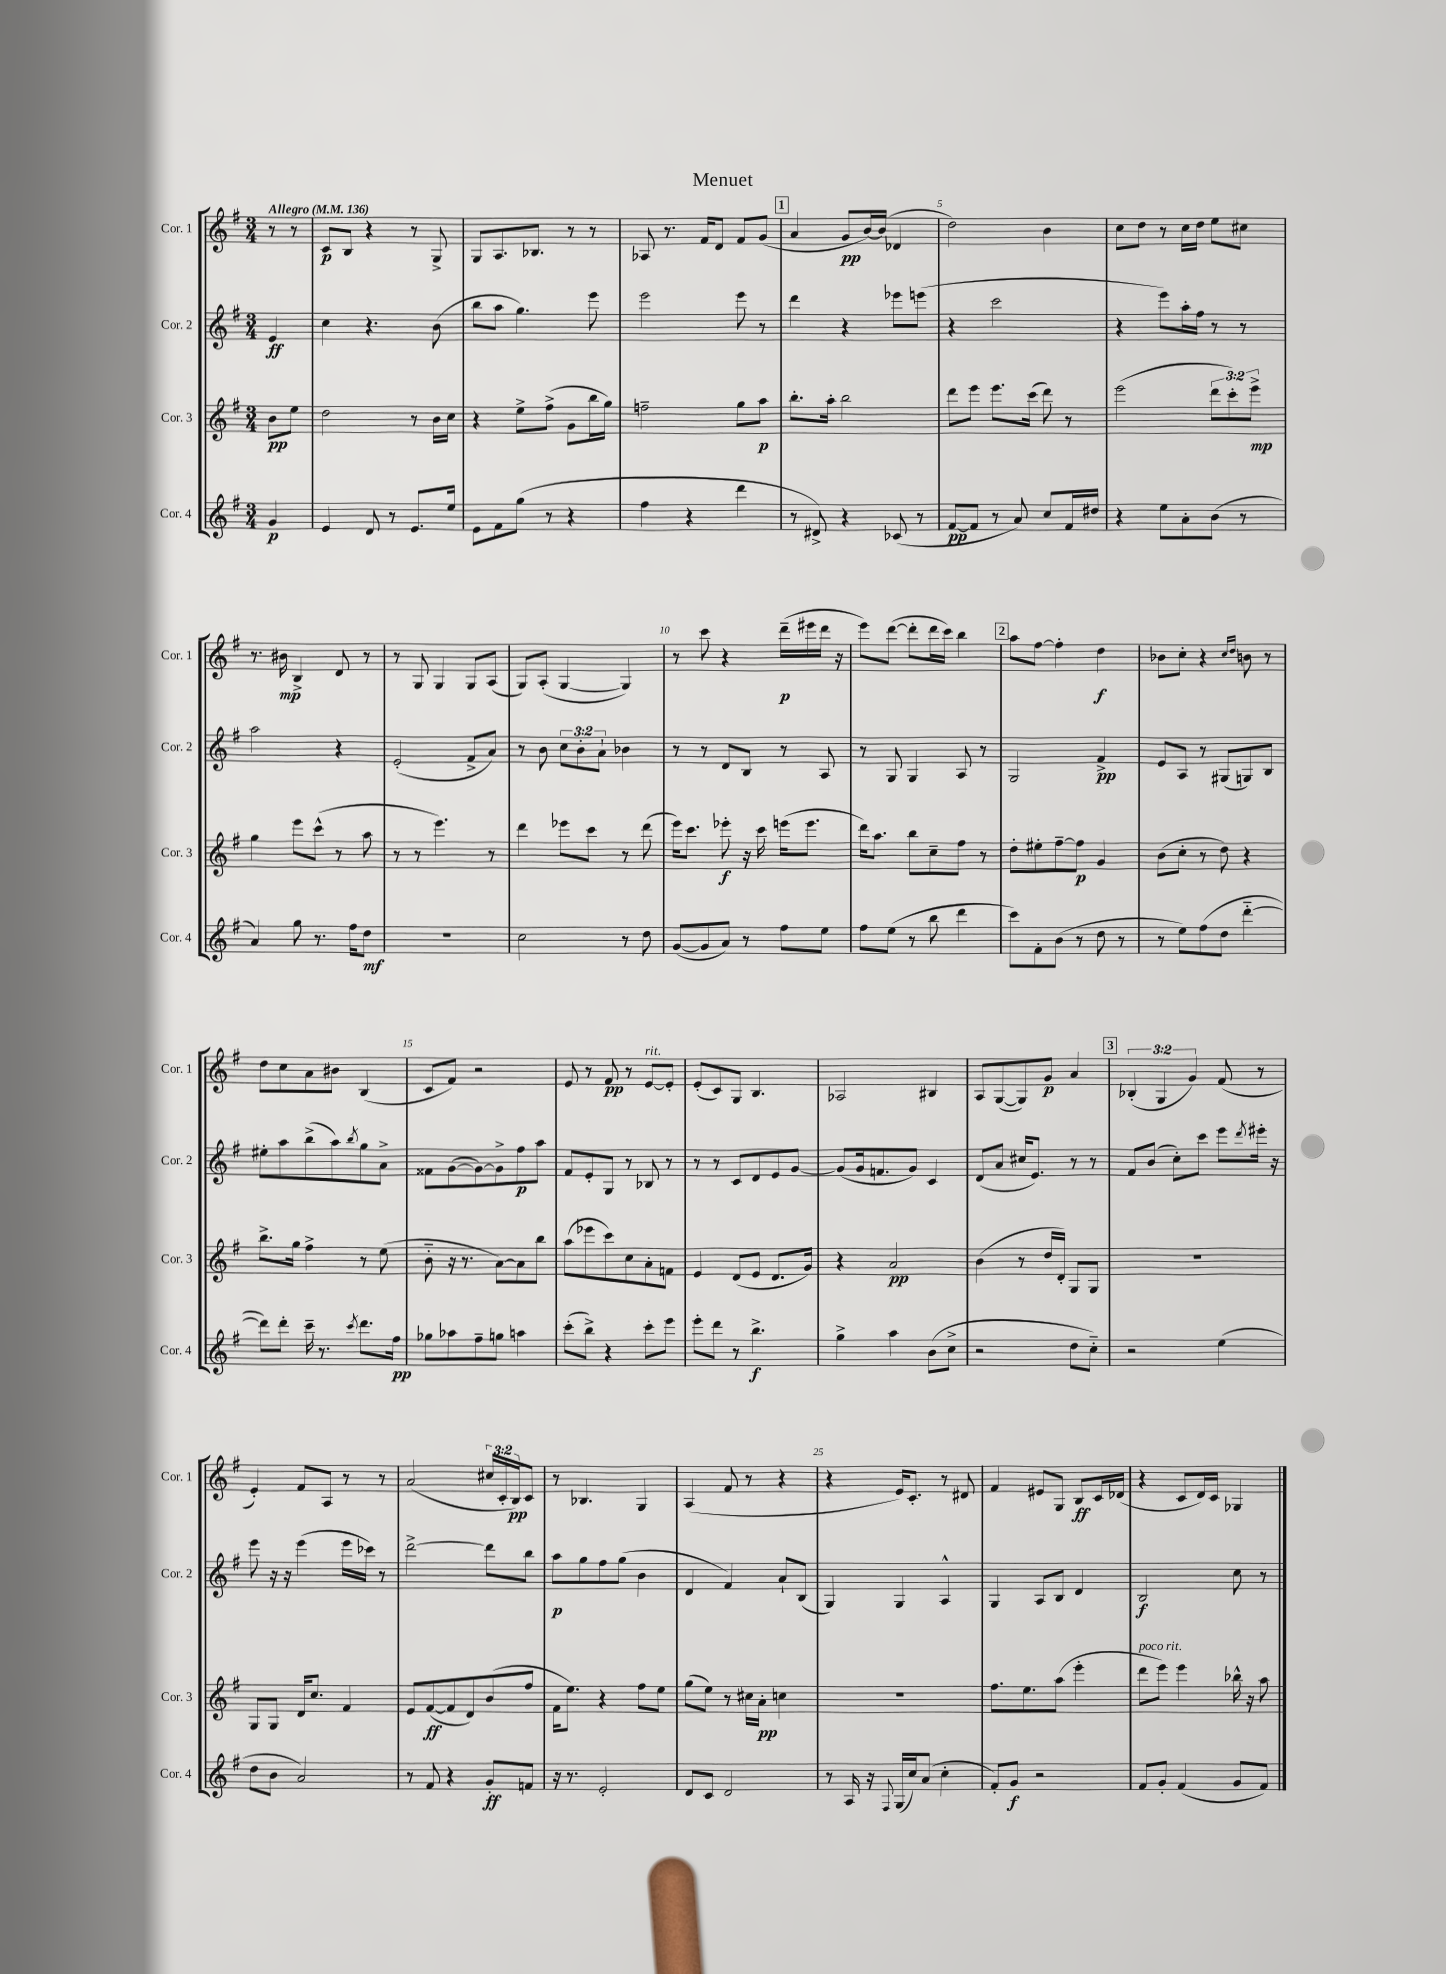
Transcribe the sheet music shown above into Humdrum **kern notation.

**kern	**kern	**kern	**kern
*staff4	*staff3	*staff2	*staff1
*clefG2	*clefG2	*clefG2	*clefG2
*k[f#]	*k[f#]	*k[f#]	*k[f#]
*M3/4	*M3/4	*M3/4	*M3/4
*MM136	*MM136	*MM136	*MM136
4g	8b	4e	8r
.	8ee	.	8r
=	=	=	=
4e	2dd	4cc	8c
.	.	.	8B
8d	.	4.r	4r
8r	.	.	.
8.e	8r	.	8r
.	16b	(8b	8G^
16ee	16cc	.	.
=	=	=	=
8e	4r	8bb	8G
8f#	.	8aa	8.A
(8gg	8ee^	4.gg)	.
.	.	.	8.B-
8r	(8ff#^	.	.
4r	8g	.	8r
.	16bb	8eee	8r
.	16gg)	.	.
=	=	=	=
4ff#	2ff~	2eee	8A-
.	.	.	8.r
4r	.	.	.
.	.	.	16f#
.	.	.	8d
4ddd	8gg	8eee	8f#
.	8aa	8r	(8g
=	=	=	=
8r	8.bb'	4ddd	4a
8d#^)	.	.	.
.	16aa'	.	.
4r	2bb	4r	8g
.	.	.	[16b)
.	.	.	(16b]
(8c-	.	8eee-	4d-
8r	.	(8eee	.
=	=	=	=
[8f#	8ddd	4r	2dd)
8f#]	8eee	.	.
8r	8.eee	2ccc	.
8a)	.	.	.
.	(16ccc	.	.
8cc	8ddd)	.	4b
16f#	8r	.	.
16dd#	.	.	.
=	=	=	=
4r	(2eee	4r	8cc
.	.	.	8dd
8ee	.	8eee)	8r
8a'	.	16aa'	16cc
.	.	16ff#	16dd
(8b	12ddd	8r	8ee
.	12ccc')	.	.
8r	.	8r	8cc#
.	12eee^	.	.
=	=	=	=
4a)	4gg	2aa	8.r
.	.	.	16b#
8gg	8eee	.	4B^
8.r	(8ccc^^	.	.
.	8r	4r	8d
16ff#	.	.	.
8dd	8aa	.	8r
=	=	=	=
2.r	8r	(2e'	8r
.	8r	.	8G
.	4.eee)	.	4G
.	.	8f#^	8G
.	8r	8a)	(8A
=	=	=	=
2cc	4ddd	8r	8G)
.	.	8b	(8A'
.	8eee-	12cc	[4G
.	.	12b'	.
.	8ccc	.	.
.	.	12a`	.
8r	8r	4b-	4G])
8dd	(8ddd	.	.
=	=	=	=
([8g	16eee)	8r	8r
.	8.ccc	.	.
8g]	.	8r	8ccc
8a)	8eee-'	8d	4r
8r	16r	8B	.
.	16ccc	.	.
8ff#	(16eee	8r	(16ddd~
.	8.eee	.	16eee#
8ee	.	8A	16ddd
.	.	.	16r
=	=	=	=
8ff#	16ddd)	8r	8eee)
.	8.aa	.	.
(8ee	.	8G	([8ddd
8r	8bb	4G	8ddd']
8bb	8cc~	.	16ddd
.	.	.	16ccc)
4ddd	8ff#	8A	4bb
.	8r	8r	.
=	=	=	=
8ccc)	8dd'	2G	8aa
8f#'	8ee#'	.	[8ff#
(8b	[8ff#~	.	4ff#']
8r	8ff#]	.	.
8dd	4g	4f#^	4dd
8r	.	.	.
=	=	=	=
8r	(8b	8e	8b-
8ee)	8cc'	8A	8cc'
(8ff#	8r	8r	4r
8dd	8dd)	(8G#	.
.	.	.	16qqcc
.	.	.	16qqdd
[4ddd'~	4r	8G)	8b
.	.	8B	8r
=	=	=	=
8ddd])	8.bb^	8ee#'	8dd
8ddd'	.	8aa	8cc
.	16gg	.	.
16ccc~	4ff#^	(8bb^	8a
8.r	.	.	.
.	.	8aa)	8b#
8qccc	.	8qbb	.
8.ddd	8r	8gg	(4B
.	(8ee	8a^	.
16ff#	.	.	.
=	=	=	=
8gg-	8b'~	8f##	8c
8aa-	16r	([8g	8f#)
.	8.r	.	.
8ff#~	.	8g_)	2r
8gg	[8a)	8g^]	.
4aa	8a]	8ff#	.
.	8bb	8aa	.
=	=	=	=
(8ccc'	(8aa	8f#	8e
8bb^)	8eee-	8e'	8r
4r	8ccc)	8G	8f#
.	8cc	8r	8r
8ccc'	8a'	8B-	[8e
8eee	8f	8r	8e']
=	=	=	=
8eee'	4e	8r	(8e'
8ddd	.	8r	8c)
8r	(8d	8c	8G
4.bb^	8e	8d	4.B
.	8.d	8e	.
.	.	[8g	.
.	16g)	.	.
=	=	=	=
4gg^	4r	(8g]	2A-
.	.	16g	.
.	.	8.f	.
4aa	2a	.	.
.	.	8g)	.
(8b	.	4c	4B#
8cc^	.	.	.
=	=	=	=
2r	(4b	(8d	8A
.	.	8a	([8G
.	8r	16cc#	8G])
.	.	8.e)	.
.	16dd	.	8g
.	16d')	.	.
8dd	8G	8r	4a
8cc'~)	8G	8r	.
=	=	=	=
2r	2.r	8f#	(6B-'
.	.	(8b	.
.	.	.	6G
.	.	8cc')	.
.	.	.	6g)
.	.	8ccc	.
(4ee	.	8eee	(8f#
.	.	8qddd	.
.	.	16eee#'	8r
.	.	16r	.
=	=	=	=
8dd	8G	8eee	4e')
8b	8G	16r	.
.	.	16r	.
2a)	16d	(4eee	8f#
.	8.cc	.	.
.	.	.	8A
.	4f#	16eee	8r
.	.	16ccc-)	.
.	.	8r	8r
=	=	=	=
8r	8e	[2ddd^	(2a
8f#	([8f#	.	.
4r	8f#]	.	.
.	8d)	.	.
8g'	(8b	8ddd]	24cc#
.	.	.	24c'
.	.	.	24B)
8f	8ff#	8bb	8c
=	=	=	=
16r	16f#	8aa	8r
8.r	8.ee)	.	.
.	.	8gg	4.B-
2e'	4r	8ff#	.
.	.	(8gg	.
.	8ff#	4b	4G
.	8ee	.	.
=	=	=	=
8d	(8gg	4d	(4A
8c	8ee)	.	.
2d	8r	4f#)	8f#
.	16cc#	.	8r
.	16a'	.	.
.	4cc	8a`	4r
.	.	(8B	.
=	=	=	=
8r	2.r	4G)	4r
16A	.	.	.
16r	.	.	.
8qqF#	.	.	.
(16G	.	4G	16e)
16cc)	.	.	8.c'
(8a	.	.	.
4cc'	.	4A^^	8r
.	.	.	8d#
=	=	=	=
8f#')	8.ff#	4G	4f#
8g	.	.	.
.	8.ee	.	.
2r	.	8A	8e#
.	(8aa	8B	8G
.	4eee'	4d	8B
.	.	.	16c
.	.	.	(16d-
=	=	=	=
8f#	8ddd	2B	4r
8g'	8eee)	.	.
(4f#	4eee	.	8c
.	.	.	16d)
.	.	.	16c
8g	16bb-^^	8cc	4G-
.	16r	.	.
8f#)	8aa	8r	.
==	==	==	==
*-	*-	*-	*-
